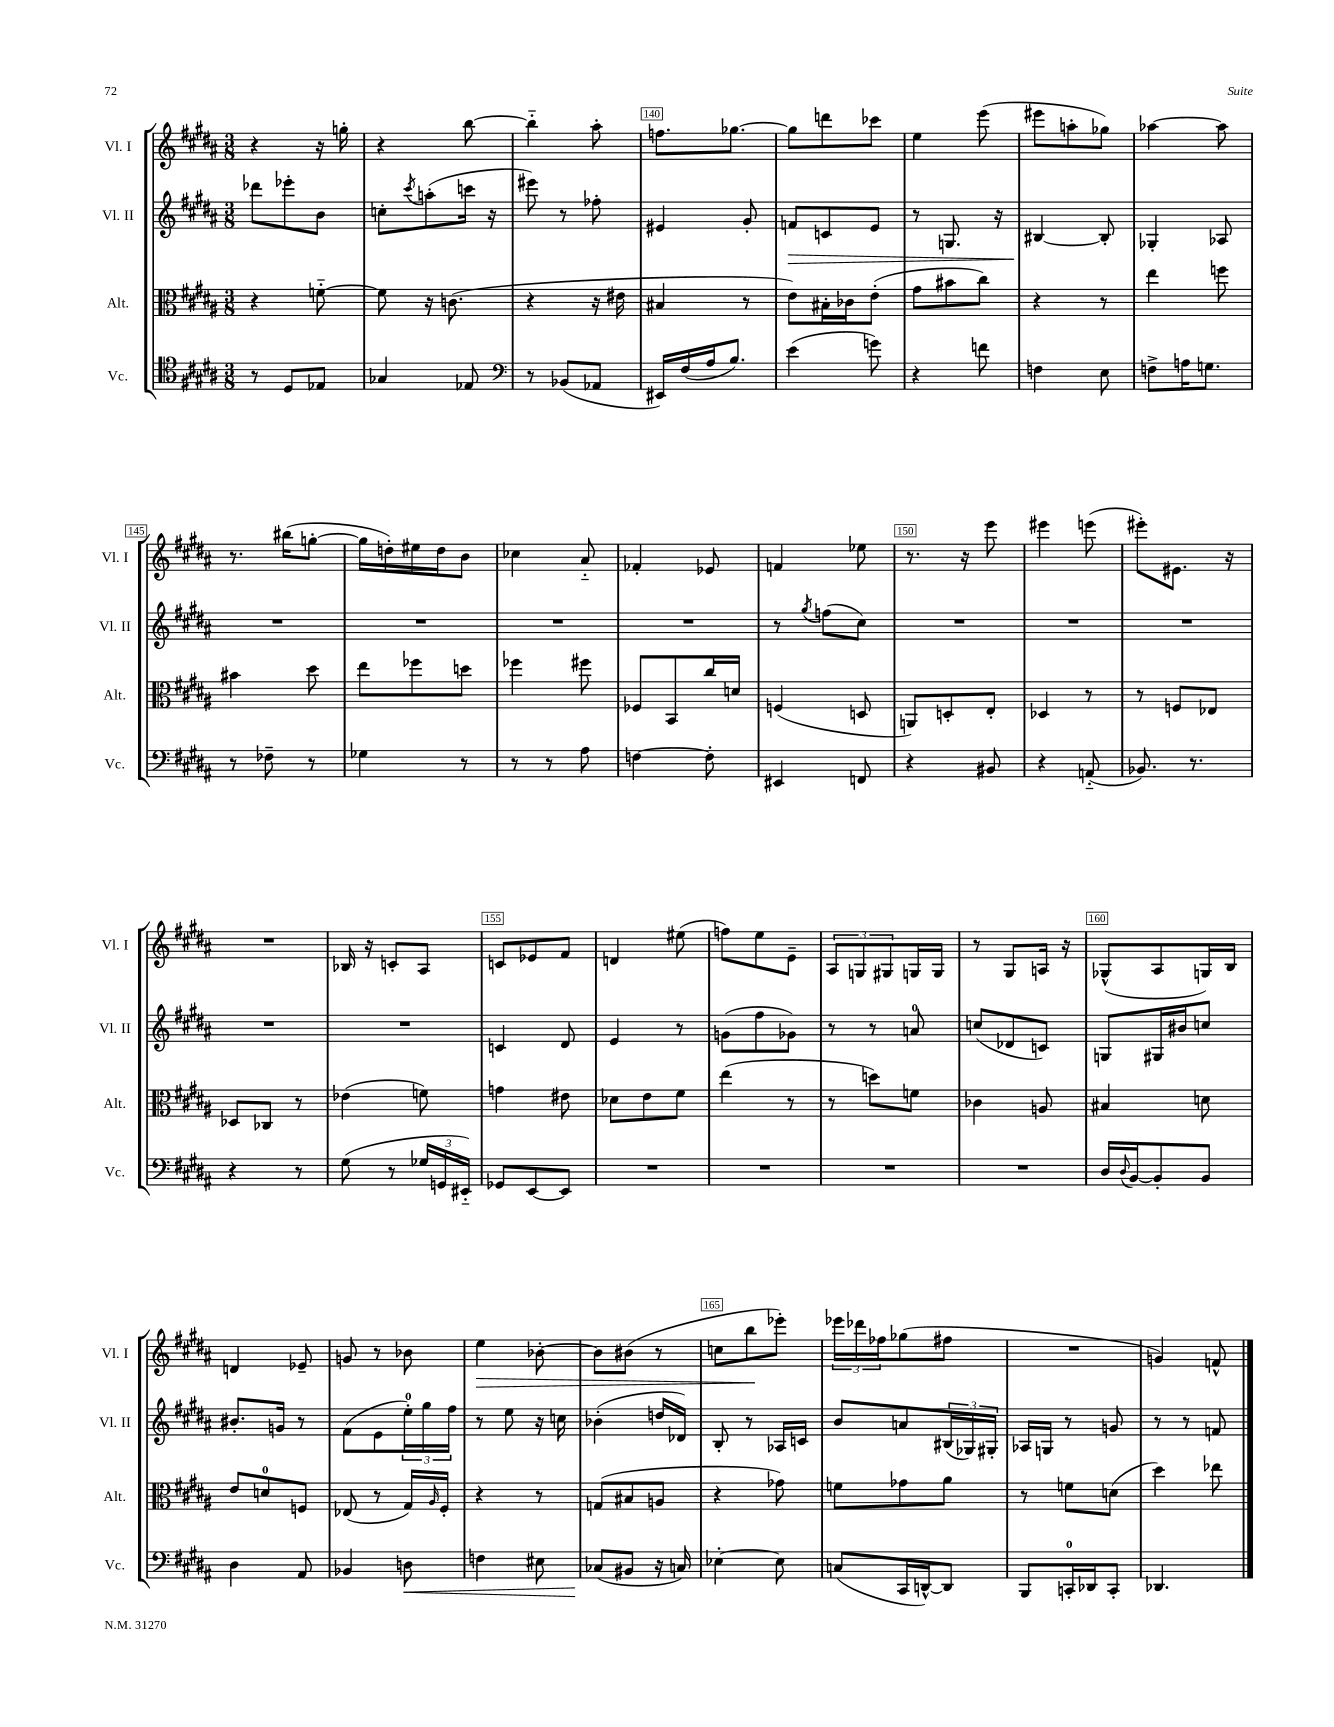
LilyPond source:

<<
\new StaffGroup <<
\new Staff = "s0" \with { instrumentName = "Vl. I" shortInstrumentName = "Vl. I" } {
    \clef treble \key b \major \numericTimeSignature \time 3/8
    r4 r16 g''16-. |
    r4 b''8~ |
    b''4-_ ais''8-. |
    f''8. ges''8.~ |
    ges''8 d'''8 ces'''8 |
    e''4 e'''8( |
    eis'''8 a''8-. ges''8) |
    aes''4~ aes''8 |
    r8. bis''16( g''8~-. |
    g''16 d''16-.) eis''16 d''16 b'8 |
    ces''4 ais'8-_ |
    fes'4-. ees'8 |
    f'4 ees''8 |
    r8. r16 e'''8 |
    eis'''4 e'''8( |
    eis'''8-.) eis'8. r16 |
    R4. |
    bes16 r16 c'8-. ais8 |
    c'8 ees'8 fis'8 |
    d'4 eis''8( |
    f''8) e''8 e'8-- |
    \tuplet 3/2 { ais8 g8 gis8 } g16 g16 |
    r8 gis8 a16 r16 |
    ges8-^( ais8 g16) b16 |
    d'4 ees'8-- |
    g'8 r8 bes'8 |
    e''4\> bes'8~-. |
    bes'8 bis'8( r8 |
    c''8 b''8\! ees'''8-.) |
    \tuplet 3/2 { ees'''16 des'''16 fes''16 } ges''8( fis''8 |
    R4. |
    g'4) f'8-^ \bar "|." |
}
\new Staff = "s1" \with { instrumentName = "Vl. II" shortInstrumentName = "Vl. II" } {
    \clef treble \key b \major \numericTimeSignature \time 3/8
    des'''8 ees'''8-. b'8 |
    c''8-. \acciaccatura { cis'''8 } a''8-.( c'''16 r16 |
    eis'''8) r8 fes''8-. |
    eis'4 gis'8-. |
    f'8\> c'8 e'8 |
    r8 g8. r16 |
    bis4~\! bis8-. |
    ges4-. aes8 |
    R4. |
    R4. |
    R4. |
    R4. |
    r8 \acciaccatura { gis''8 } f''8( cis''8) |
    R4. |
    R4. |
    R4. |
    R4. |
    R4. |
    c'4 dis'8 |
    e'4 r8 |
    g'8( fis''8 ges'8) |
    r8 r8 a'8-0 |
    c''8( des'8 c'8) |
    g8 gis16 bis'16 c''8 |
    bis'8.-. g'16 r8 |
    fis'8( e'8 \tuplet 3/2 { e''16-0-.) gis''16 fis''16 } |
    r8 e''8 r16 c''16 |
    bes'4-.( d''16 des'16) |
    b8-. r8 aes16 c'16 |
    b'8 a'8 \tuplet 3/2 { bis16( ges16) gis16-. } |
    aes16 g16 r8 g'8 |
    r8 r8 f'8 \bar "|." |
}
\new Staff = "s2" \with { instrumentName = "Alt." shortInstrumentName = "Alt." } {
    \clef alto \key b \major \numericTimeSignature \time 3/8
    r4 f'8~-_ |
    f'8 r16 c'8.( |
    r4 r16 eis'16 |
    bis4 r8 |
    e'8) bis16-. ces'16 e'8-.( |
    gis'8 bis'8 cis''8) |
    r4 r8 |
    e''4 f''8 |
    bis'4 dis''8 |
    e''8 fes''8 d''8 |
    fes''4 fis''8 |
    fes8 b,8 cis''16 d'16 |
    f4( d8 |
    a,8) d8-. e8-. |
    des4 r8 |
    r8 f8 ees8 |
    des8 ces8 r8 |
    ees'4( f'8) |
    g'4 eis'8 |
    des'8 e'8 fis'8 |
    e''4( r8 |
    r8 d''8) f'8 |
    ces'4 a8 |
    bis4 d'8 |
    e'8 d'8-0 f8 |
    ees8( r8 gis16) \grace { ais16 } fis16-. |
    r4 r8 |
    g8( bis8 a8 |
    r4 ges'8) |
    f'8 ges'8 ais'8 |
    r8 f'8 d'8( |
    dis''4) ees''8 \bar "|." |
}
\new Staff = "s3" \with { instrumentName = "Vc." shortInstrumentName = "Vc." } {
    \clef tenor \key b \major \numericTimeSignature \time 3/8
    r8 dis8 ees8 |
    ges4 ees8 |
    \clef bass r8 bes,8( aes,8 |
    eis,16) fis16( ais16 b8.) |
    e'4( g'8) |
    r4 f'8 |
    f4 e8 |
    f8-> a16 g8. |
    r8 fes8-- r8 |
    ges4 r8 |
    r8 r8 ais8 |
    f4~ f8-. |
    eis,4 f,8 |
    r4 bis,8 |
    r4 a,8-_( |
    bes,8.) r8. |
    r4 r8 |
    gis8( r8 \tuplet 3/2 { ges16 g,16 eis,16-_) } |
    ges,8 e,8~ e,8 |
    R4. |
    R4. |
    R4. |
    R4. |
    dis16 \appoggiatura { dis8 } b,16~ b,8-. b,8 |
    dis4 ais,8 |
    bes,4 d8\< |
    f4 eis8 |
    ces8\!( bis,8 r16 c16) |
    ees4~-. ees8 |
    c8( cis,16 d,16~-^) d,8 |
    b,,8 c,16-0-. des,16 c,8-. |
    des,4. \bar "|." |
}
>>
>>
\layout { \context { \Score currentBarNumber = #137 \override BarNumber.break-visibility = ##(#f #t #t) barNumberVisibility = #(every-nth-bar-number-visible 5) \override BarNumber.stencil = #(make-stencil-boxer 0.1 0.3 ly:text-interface::print) } }
